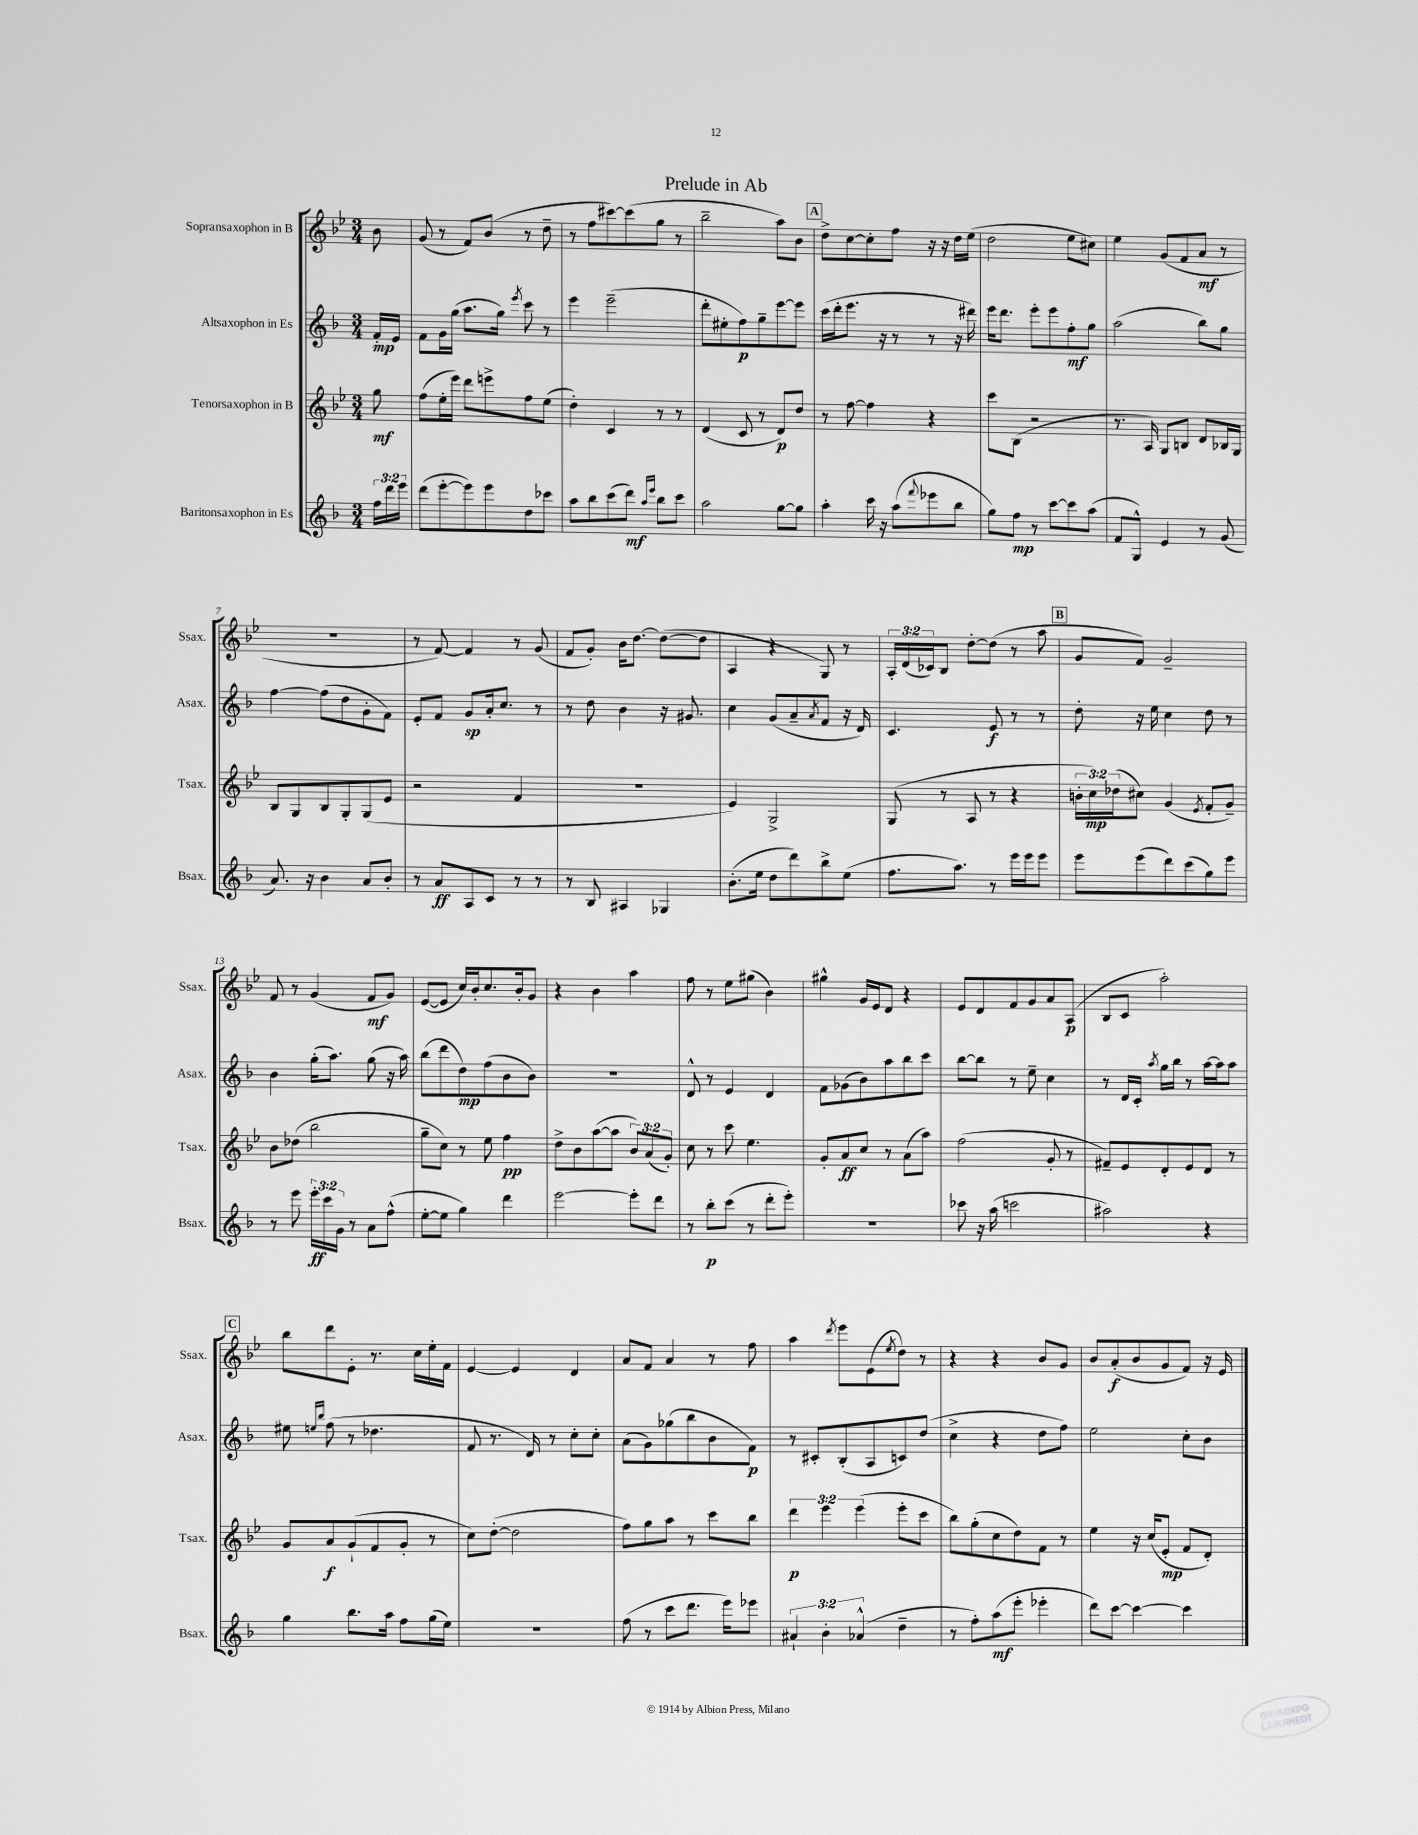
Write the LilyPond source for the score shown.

\header { title = "Prelude in Ab" }
<<
\new StaffGroup <<
\new Staff = "s0" \with { instrumentName = "Sopransaxophon in B" shortInstrumentName = "Ssax." } {
    \clef treble \key bes \major \numericTimeSignature \time 3/4 \override Staff.TupletNumber.text = #tuplet-number::calc-fraction-text \partial 8
    bes'8 |
    g'8( r8 f'8) bes'8( r8 d''8-- |
    r8 f''8 cis'''8~) cis'''8( g''8 r8 |
    bes''2-- a''8) bes'8 |
    \mark \markup { \box "A" } d''8-> c''8~ c''8-. f''8 r16 r16 d''16 ees''16( |
    d''2 ees''8 cis''8) |
    ees''4 g'8( f'8 a'8\mf r8 |
    R2. |
    r8 f'8~) f'4 r8 g'8( |
    f'8 g'8-.) bes'16 d''8.~ d''8~( d''8 |
    a4 r4 g8) r8 |
    \tuplet 3/2 { a16-. d'16( ces'16) } bes8 d''8~-. d''8( r8 a''8 |
    \mark \markup { \box "B" } g'8 f'8) g'2-- |
    f'8 r8 g'4( f'8\mf g'8) |
    ees'8~( ees'8 c''16) bes'16-. c''8. bes'16-. g'8 |
    r4 bes'4 a''4 |
    f''8 r8 ees''8 gis''8( bes'4) |
    gis''4-^ g'16 ees'16 d'8 r4 |
    ees'8 d'8 f'8 g'8 a'8 a8\p( |
    bes8 c'8 a''2-.) |
    \mark \markup { \box "C" } bes''8 d'''8 ees'8-. r8. c''16 ees''16-. f'16 |
    ees'4~ ees'4 d'4 |
    a'8 f'8 a'4 r8 f''8 |
    a''4 \acciaccatura { d'''8 } ees'''8 ees'8( \acciaccatura { ees''8 } d''8) r8 |
    r4 r4 bes'8 g'8 |
    bes'8 a'8-.\f( bes'8 g'8 f'8) r16 ees'16 \bar "|." |
}
\new Staff = "s1" \with { instrumentName = "Altsaxophon in Es" shortInstrumentName = "Asax." } {
    \clef treble \key f \major \numericTimeSignature \time 3/4 \partial 8
    f'16-.\mp e'16 |
    f'8 g'16 g''16( a''8. g''16) \acciaccatura { e'''8 } c'''8 r8 |
    e'''4 e'''2--( |
    d'''8-. eis''8-. f''8\p) g''8-- e'''8~ e'''8 |
    \mark \markup { \box "A" } c'''16( d'''16-. e'''8. r16 r8 r8 r16 dis'''16) |
    e'''16 d'''8. e'''8-. e'''8 f''8-.\mf g''8 |
    a''2( bes''8) g''8 |
    f''4~ f''8( d''8 g'8-. f'8) |
    e'8-. f'8 g'8\sp a'16-. c''8. r8 |
    r8 d''8 bes'4 r16 gis'8. |
    c''4 g'8( a'8-- \acciaccatura { a'8 } f'8 r16 d'16) |
    c'4. e'8\f r8 r8 |
    \mark \markup { \box "B" } d''8-. r16 e''16 c''4 d''8 r8 |
    bes'4 g''16-.( a''8.) g''8( r16 a''16) |
    bes''8( d'''8 d''8\mp) f''8( bes'8 bes'8) |
    R2. |
    d'8-^ r8 e'4 d'4 |
    f'8 ges'8( bes'8) a''8 bes''8 c'''8 |
    bes''8~ bes''8 r8 e''8-- c''4 |
    r8 d'16 c'16-. \acciaccatura { a''8 } g''16 bes''16 r8 a''16~ a''16 a''8 |
    \mark \markup { \box "C" } eis''8 \grace { e''16 bes''16 } f''8( r8 des''4. |
    f'8 r8. d'16) r8 c''8-. c''8-. |
    a'8( g'8) ges''8( bes''8 bes'8 f'8\p) |
    r8 cis'8-. bes8-.( a8 c'8) d''8( |
    c''4-> r4 d''8 f''8) |
    e''2 c''8-. bes'8 \bar "|." |
}
\new Staff = "s2" \with { instrumentName = "Tenorsaxophon in B" shortInstrumentName = "Tsax." } {
    \clef treble \key bes \major \numericTimeSignature \time 3/4 \override Staff.TupletNumber.text = #tuplet-number::calc-fraction-text \partial 8
    g''8\mf |
    f''8( ees''16-. ees'''16) d'''8 e'''8-> f''8 ees''8( |
    d''4-.) c'4 r8 r8 |
    d'4( c'8 r8 d'8\p) d''8 |
    \mark \markup { \box "A" } r8 f''8~ f''4 r4 |
    c'''8 bes8( r2 |
    r8. a16) g8 b8 d'8 bes16 g16 |
    bes8 g8 bes8 g8-. g8( ees'8 |
    r2 f'4 |
    R2. |
    ees'4) g2-> |
    g8( r8 a8 r8 r4 |
    \mark \markup { \box "B" } \tuplet 3/2 { b'16-. c''16\mp) des''16( } cis''8) g'4( \acciaccatura { ees'8 } f'8-. g'8--) |
    bes'8 des''8( bes''2 |
    g''8-- c''8) r8 ees''8 f''4\pp |
    d''8-> bes'8 a''8~( a''8 \tuplet 3/2 { bes'8) a'8( g'8-.) } |
    c''8 r8 c'''8 ees''4. |
    g'8-. a'8\ff c''8 r8 a'8( a''8) |
    f''2( g'8-. r8 |
    fis'8--) ees'8 d'8-. ees'8 d'8 r8 |
    \mark \markup { \box "C" } g'8 a'8\f g'8-!( f'8 g'8-. r8 |
    c''8) d''8~-.( d''2 |
    f''8) g''8 a''8 r8 c'''8 bes''8 |
    \tuplet 3/2 { d'''4\p ees'''4 ees'''4( } ees'''8-. c'''8 |
    bes''8) g''8-.( c''8 d''8) f'8 r8 |
    ees''4 r16 c''16( ees'8-.\mp f'8 d'8-.) \bar "|." |
}
\new Staff = "s3" \with { instrumentName = "Baritonsaxophon in Es" shortInstrumentName = "Bsax." } {
    \clef treble \key f \major \numericTimeSignature \time 3/4 \override Staff.TupletNumber.text = #tuplet-number::calc-fraction-text \partial 8
    \tuplet 3/2 { f''16 d'''16 e'''16 } |
    d'''8( e'''8~-. e'''8) e'''8 d''8 ces'''8 |
    a''8 bes''8 c'''8( d'''8\mf) \grace { a''16 e'''16 } bes''8 c'''8 |
    a''2 g''8~ g''8 |
    \mark \markup { \box "A" } a''4-. c'''16 r16 a''8( \appoggiatura { f'''8 } ees'''8 bes''8 |
    g''8) f''8\mp r8 c'''8~ c'''8 a''8( |
    f'8 g8-^) e'4 r8 g'8( |
    a'8.) r16 bes'4 a'8 bes'8-. |
    r8 a'8\ff a8 c'8 r8 r8 |
    r8 bes8 ais4 ges4 |
    bes'8.-.( e''16 d''8 d'''8) bes''8-> e''8( |
    f''8. a''8.) r8 e'''16 e'''16 e'''8 |
    \mark \markup { \box "B" } e'''8 e'''8( d'''8) c'''8( g''8) e'''8 |
    r8 e'''8 \tuplet 3/2 { e'''16-.\ff c'''16 g'16 } r8 a'8 f''8-^( |
    e''8~-. e''8 g''4) d'''4 |
    e'''2~ e'''8-. d'''8 |
    r8 bes''8-.\p c'''8( r8 d'''8-. e'''8-.) |
    R2. |
    ces'''8 r16 a''16( c'''2 |
    ais''2) r4 |
    \mark \markup { \box "C" } g''4 bes''8. a''16 f''8 g''16( e''16) |
    R2. |
    f''8( r8 c'''8 d'''8. e'''16) ees'''8 |
    \tuplet 3/2 { ais'4-! bes'4-. aes'4-^( } d''4-- |
    r8 f''8-.) a''8\mf( e'''8-. ees'''4-. |
    d'''8) c'''8~ c'''4~ c'''4 \bar "|." |
}
>>
>>
